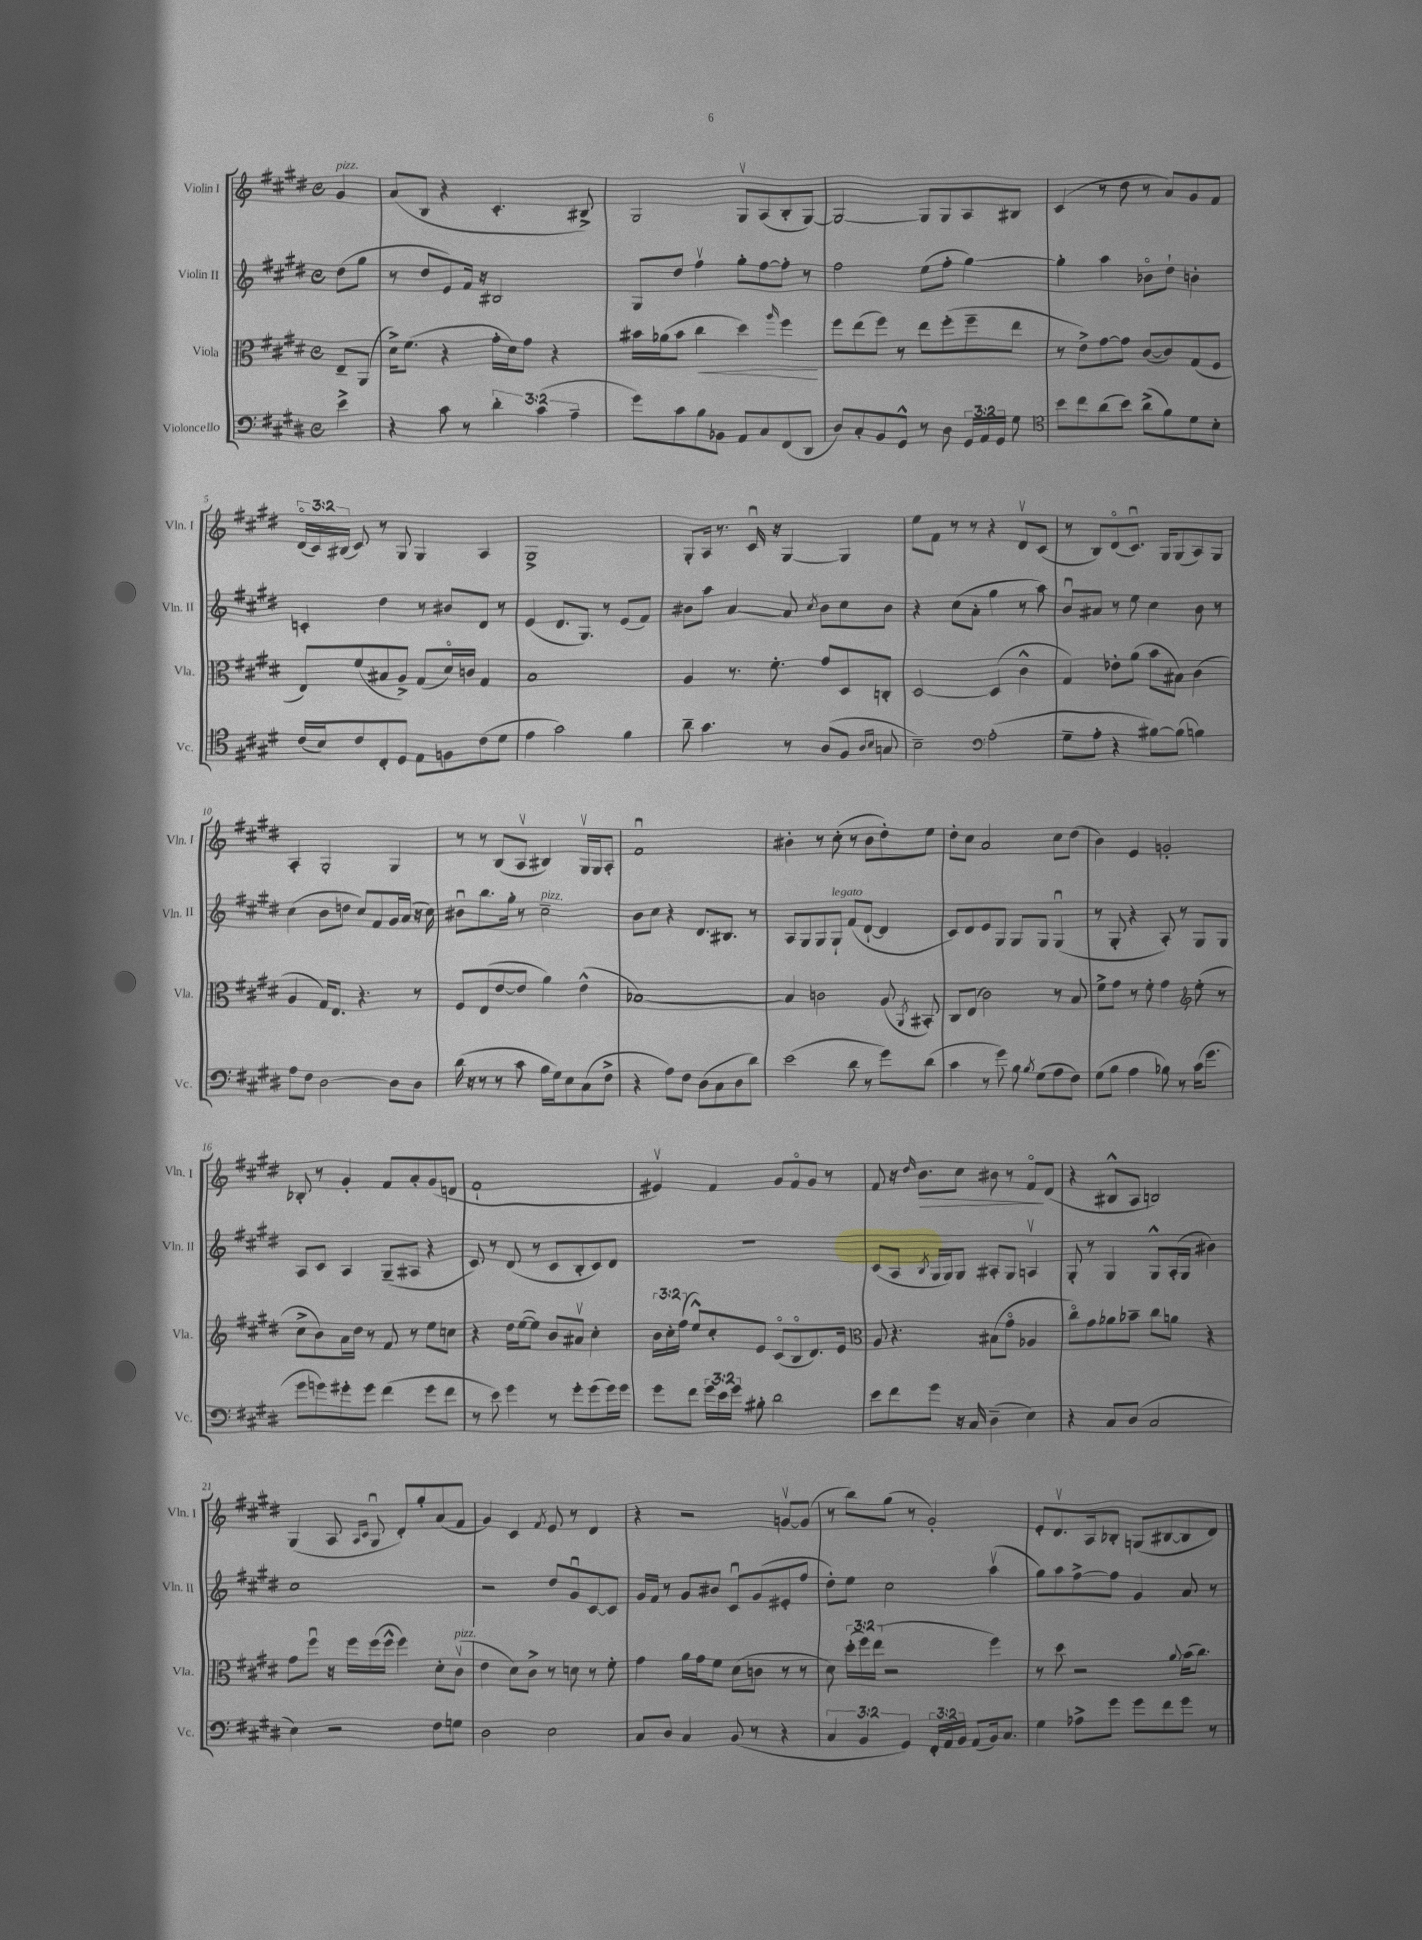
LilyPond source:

<<
\new StaffGroup <<
\new Staff = "s0" \with { instrumentName = "Violin I" shortInstrumentName = "Vln. I" } {
    \clef treble \key e \major \defaultTimeSignature \time 4/4 \override Staff.TupletNumber.text = #tuplet-number::calc-fraction-text \partial 4
    \autoBeamOff gis'4^\markup { \italic "pizz." } |
    a'8[( b8] r4 cis'4.-. bis8->) |
    gis2 gis8[\upbow a8( b8-. gis8]~) |
    gis2~ gis8[ gis8 a8 bis8] |
    cis'4( r8 dis''8 r8 a'8[) gis'8 fis'8] |
    \tuplet 3/2 { dis'16[\flageolet( cis'16) bis16]( } cis'8) r8 gis8 gis4 a4 |
    gis1-> |
    gis8[-. a16] r8. cis'16\downbow r16 gis4~ gis4 |
    e''8[ fis'8] r8 r8 r4 dis'8[\upbow cis'8]( |
    r8 b8[) dis'8\flageolet( cis'8.]\downbow) gis16[ gis8( a8) gis8] |
    a4-. gis2-. gis4 |
    r8 r8 b8[( a8]\upbow bis4) gis16[\upbow gis16 a8]-. |
    fis'1\downbow |
    bis'4-. r8 cis''8-.( r8 bis'8[ dis''8-.) e''8] |
    dis''8[-. cis''8] a'2 cis''8[ dis''8]( |
    b'4) e'4 g'2-. |
    bes8-. r8 gis'4-. fis'8[ a'8-. gis'8( d'8] |
    fis'1-! |
    eis'4\upbow) fis'4 gis'8[ fis'8\flageolet gis'8] r8 |
    fis'8 r16 \grace { dis''16 } b'8.[\> cis''8] bis'8 r8 fis'8[\flageolet\! dis'8]( |
    r4 bis8[-^ a8] b2) |
    gis4( a8 \grace { a16[ cis'16] } gis8\downbow dis'8[-.) gis''8-. a'8( fis'8] |
    gis'4) cis'4 \acciaccatura { fis'8 } e'8 r8 dis'4 |
    r4 r2 g'8[~\upbow g'8]( |
    r8 b''8[) gis''8]( r8 gis'2-.) |
    e'8[-. dis'8.\upbow a16 bes8]-. g8[( bis8~ bis8 dis'8]) \bar "|." |
}
\new Staff = "s1" \with { instrumentName = "Violin II" shortInstrumentName = "Vln. II" } {
    \clef treble \key e \major \defaultTimeSignature \time 4/4 \partial 4
    \autoBeamOff dis''8[( gis''8] |
    r8 dis''8[ e'8) fis'16] r16 bis2 |
    gis8[ dis''8] fis''4\upbow gis''8[-. fis''8~ fis''8]-. r8 |
    fis''2 e''8[( fis''8]-. gis''4~) |
    gis''4-. a''4 bes'8[\flageolet dis''8]-! b'4-. |
    c'4-. dis''4 r8 bis'8[ dis'8] r8 |
    e'4( dis'8.[ gis8.]) r8 e'8[( fis'8]) |
    bis'8[ a''8] a'4~ a'8 \acciaccatura { cis''8 } bis'8[ cis''8 bis'8] |
    r4 cis''8[( a'8]-. gis''4 r8 a''8) |
    b'8[\downbow ais'8] r8 e''8 cis''4 b'8 r8 |
    cis''4( b'8[ d''8] cis''8[) fis'8 gis'16 a'16]( r16 cis''16) |
    bis'8[\downbow b''8. gis''16]-. r8 cis''2--^\markup { \italic "pizz." } |
    b'8[ cis''8] r4 dis'8.[ bis8.] r8 |
    a8[ gis8 gis8 gis8]-!^\markup { \italic "legato" } fis'8[( dis'8]~-! dis'4 |
    cis'8[) dis'8 e'8 gis8] gis8[ gis8] gis4\downbow( |
    r8 gis8-. r4 a8-.) r8 gis8[ gis8] |
    a8[ cis'8] a4 gis8[--( ais8] r4 |
    cis'8) r8 dis'8( r8 cis'8[ b8-. cis'8) dis'8] |
    R1 |
    cis'8[( a8] \acciaccatura { b8 } gis16[ gis16) gis8] ais8[-. gis8] a4\upbow |
    gis8-. r8 gis4 gis8[-^ a16-.( gis16] bis'4) |
    cis''1 |
    r2 dis''8[ gis'8\downbow cis'8~ cis'8] |
    gis'16[ fis'16] r8 gis'8[ bis'8] cis'8[\downbow gis'8( eis'8-. fis''8] |
    dis''8[-.) e''8] cis''2 a''4\upbow( |
    gis''8[) a''8 fis''8~-> fis''8] gis'4 a'8 r8 \bar "|." |
}
\new Staff = "s2" \with { instrumentName = "Viola" shortInstrumentName = "Vla." } {
    \clef alto \key e \major \defaultTimeSignature \time 4/4 \override Staff.TupletNumber.text = #tuplet-number::calc-fraction-text \partial 4
    \autoBeamOff e8[-- a,8]( |
    dis'16[->) fis'8.]( r4 gis'16[-. dis'16) gis'8] r4 |
    bis'16[ aes'16( bis'8] cis''4\< dis''4) \grace { a''16 } fis''4\! |
    fis''8[ e''8( fis''8]) r8 e''8[ fis''8-.( fis''8-- e''8] |
    r8 e'8[->) gis'8~ gis'8] cis'8[~( cis'8) gis8( fis8] |
    e8[) fis'8( bis8 a8]->) gis8[( dis'16\flageolet) c'16] gis4 |
    b1 |
    a4 r8. fis'8.-. gis'8[ dis8 c8]-. |
    dis2~ dis4( cis'4-^ |
    gis4) ees'8[-. a'8]( b'8[ bis8]) cis'4( |
    a4 gis16[) e8.] r4. r8 |
    fis8[ e8( e'8~ e'8] a'4) e'4-^( |
    bes1~) |
    bes4 c'2 a8( \acciaccatura { a,8 } bis,8-.) |
    cis8[ e8]( cis'2) r8 b8 |
    fis'8[-> gis'8] r8 fis'8-. gis'4 \clef treble e''8-.( r8 |
    cis''8[-> b'8) a'16 dis''16] r8 fis'8 r8 e''8[ c''8] |
    r4 dis''16[ e''16~( e''8]) b'8[ ais'8]\upbow cis''4-. |
    \tuplet 3/2 { b'16[ cis''16-. fis''16]( } e''8[-^) cis''8-. e'8] cis'8[\flageolet( b8\flageolet dis'8.) e'16] |
    \clef alto a8 r4. bis8[( gis'8]\flageolet aes4 |
    cis''8[\flageolet) gis'8 aes'8 bes'8]-- cis''8[ a'8] r4 |
    gis'8[ fis''8]\downbow r16 fis''16[ fis''16( fis''16]-^ fis''4) dis'8[-. cis'8]\upbow^\markup { \italic "pizz." }( |
    e'4 dis'8[) cis'8]-> r8 d'8 r8 fis'8-. |
    gis'4 a'16[ gis'16 fis'8] dis'8[( c'8] r8 r8 |
    dis'8) \tuplet 3/2 { dis''16[-.( fis''16) e''16]( } r2 fis''4) |
    r8 dis''8 r2 \appoggiatura { a'8 } b'16[( cis''8.]) \bar "|." |
}
\new Staff = "s3" \with { instrumentName = "Violoncello" shortInstrumentName = "Vc." } {
    \clef bass \key e \major \defaultTimeSignature \time 4/4 \override Staff.TupletNumber.text = #tuplet-number::calc-fraction-text \partial 4
    \autoBeamOff e'4-> |
    r4 cis'8 r8 \tuplet 3/2 { dis'4-. cis'4( a4-- } |
    gis'8[) cis'8 b8 bes,8] a,8[ cis8 fis,8( dis,8] |
    dis8[) cis8-. b,8 gis,8]-^ r8 dis8 \tuplet 3/2 { gis,16[ a,16 gis,16] } gis8 |
    \clef tenor b'8[ cis''8 a'8( b'8]) a'8[->( fis'8) dis'8 b8]-. |
    cis'16[( b16) cis'8 cis8-. dis8] e8[ f8 cis'8( dis'8] |
    e'4 gis'2) fis'4 |
    a'8-- gis'4. r8 a8[( fis8] \grace { a16[ b16] } g8 |
    b2--) \clef bass a2-.( |
    gis8[-- a8]-. r4 bis8[~) bis8]( b4) |
    a8[ fis8] dis2~ dis8[ dis8] |
    dis'16( r16 r8 r8 cis'8 b16[ gis16) e8 cis8( fis8]-> |
    r4 a8[) fis8] dis8[( cis8 dis8 dis'8]) |
    e'2( dis'8 r8 gis'8[) dis'8]( |
    cis'4 r8 gis'8) b8 \acciaccatura { b8 } gis8[( a8 fis8]) |
    gis8[( b8] a4 bes8) r8 cis'16[( gis'8.] |
    gis'8[ g'8) gis'8-. gis'8] fis'4( gis'8[ fis'8] |
    r8 e'8) gis'4 r8 gis'8[-. gis'8( gis'16) gis'16] |
    gis'8[ fis'8] \tuplet 3/2 { gis'16[ e'16 gis'16] } bis8-. dis'2 |
    e'8[ fis'8 gis'8] r16 cis16 dis4--( e4) |
    r4 cis8[ dis8]( cis2 |
    e4) r2 fis8[ g8] |
    dis2 e2 |
    cis8[ dis8] cis4 b,8( r8 r4 |
    \tuplet 3/2 { cis4 b,4 gis,4) } \tuplet 3/2 { fis,16[-. a,16 b,16] } a,8[( b,16) cis8.] |
    gis4 aes8[-> gis'8] gis'8[ fis'8 gis'8] r8 \bar "|." |
}
>>
>>
